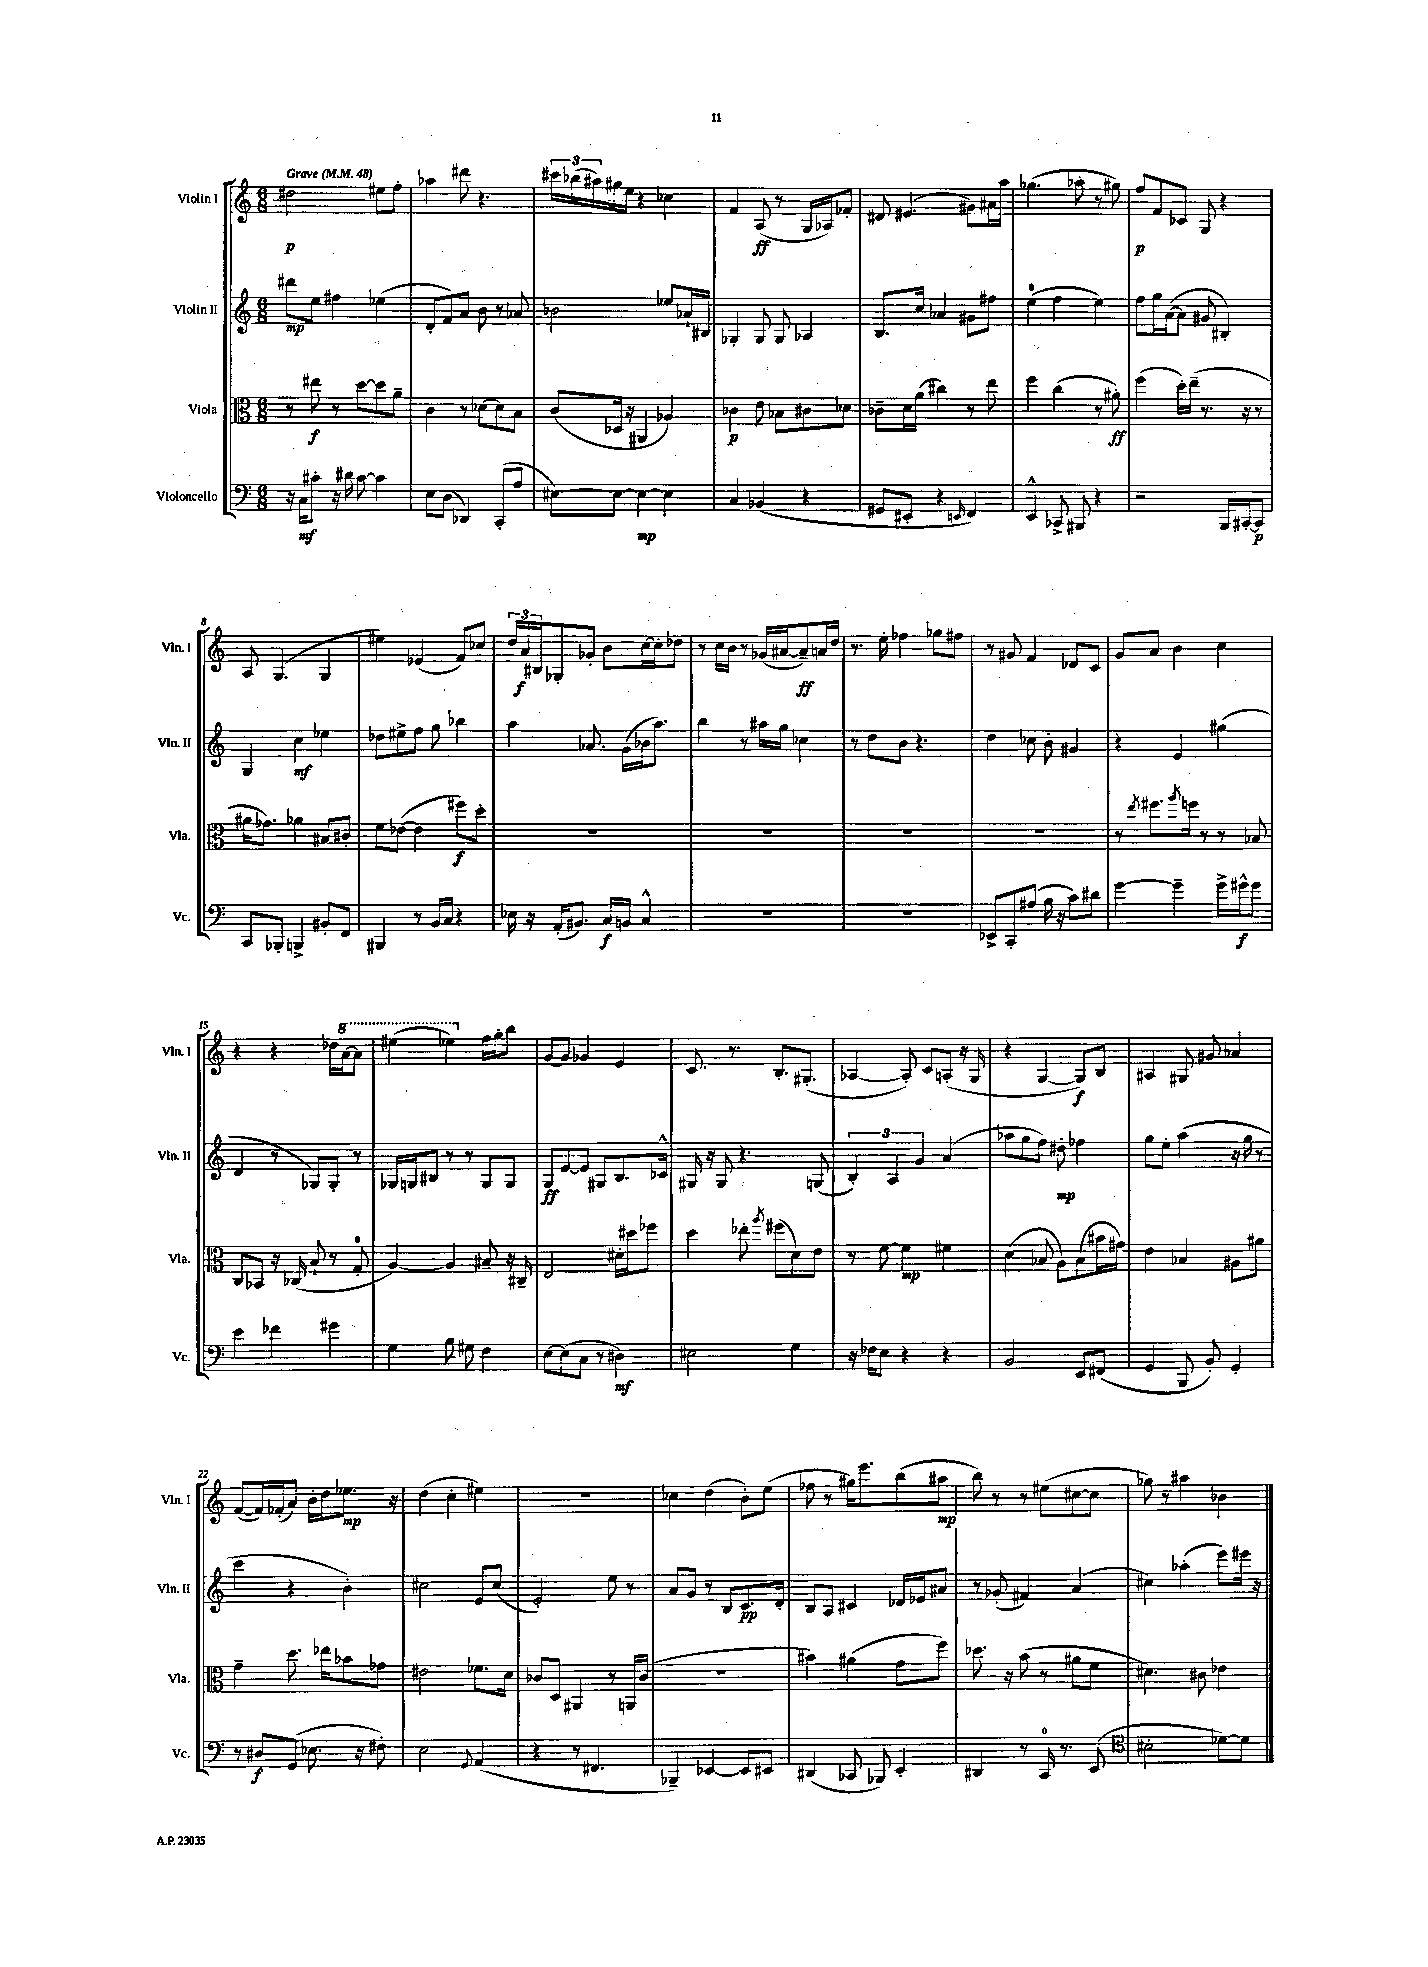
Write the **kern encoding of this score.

**kern	**kern	**kern	**kern
*staff4	*staff3	*staff2	*staff1
*clefF4	*clefC3	*clefG2	*clefG2
*k[]	*k[]	*k[]	*k[]
*M6/8	*M6/8	*M6/8	*M6/8
*MM48	*MM48	*MM48	*MM48
16r	8r	8ddd#	2dd#
16C	.	.	.
8c#'	8ee#	8ee	.
16r	8r	4ff#	.
16d#	.	.	.
[8c#	[8dd	.	.
4c#]	8dd]	(4ee-	8ee#
.	8a~	.	8ff'
=	=	=	=
8E	4c	8d'	4aa-
(8D	.	8f)	.
4DD-)	8r	8a	8ddd#
.	[8d-	8b	4.r
(8CC'	8d-]	8r	.
8A	8B	8a-	.
=	=	=	=
[8E#)	(8c	2b-	24ccc#
.	.	.	(24bb-
.	.	.	24aa#)
8E#_	16D-	.	16gg#
.	16r	.	16ee
4E#_	4AA#	.	4r
4E#]	4A-)	8ee-	4cc-
.	.	16a-`	.
.	.	16B#	.
=	=	=	=
4C	4c-	4G-'	4f
(4BB-	8e	8G-	(8A
.	8B-	8G-	8r
4r	8c#	4A-	16G
.	.	.	16A-)
.	8d-	.	8f-'
=	=	=	=
8GG#	8c-~	8.B	8d#
8EE#'	16d	.	(4.e#
.	(16a	16cc	.
4r	4cc#)	4a-	.
16qqEE	.	.	.
4FF)	8r	8g#	8g#)
.	8ee	8ff#	16a#
.	.	.	16aa
=	=	=	=
4EE^^	4ff	(4ee	(4.gg-
8CC-^	(4cc	4ff	.
8BBB#	.	.	8aa-'
4r	8r	4ee)	8r
.	8a#')	.	8gg#)
=	=	=	=
2r	(4ff	8ff	8ff
.	.	16gg	8f
.	.	([16a	.
.	16dd')	8a]	8c-
.	(16ee~	.	.
.	8.r	8g#	8G
16BBB	.	4B#')	4r
[16CC#'	16r	.	.
8CC#]	8r	.	.
=	=	=	=
8CC	16a#	4G	8A
.	8.g-)	.	.
8BBB-'	.	.	(4.G
4BBB^	4a-	4cc	.
8BB#'	8B#	4ee-	4G
8FF	8c#'	.	.
=	=	=	=
4BBB#	8f	8dd-	4ee#)
.	([8e-	8ee#^	.
8r	4e-]	8ff	(4e-
16BB	.	8gg	.
16C	.	.	.
4r	8ff#)	4bb-	8f)
.	8dd'	.	8cc-
=	=	=	=
16E-	2.r	4aa	24dd
.	.	.	24a
16r	.	.	.
.	.	.	24B#
(16AA'	.	.	8G-'
8.BB#)	.	.	.
.	.	8.a-	8g-'
16C	.	.	8b
16BB	.	(16g	.
4C^^	.	16b-	[16cc
.	.	8.aa)	16cc']
.	.	.	8dd-
=	=	=	=
2.r	2.r	4bb	8r
.	.	.	16cc
.	.	.	16b
.	.	8r	8r
.	.	16aa#	(16g-
.	.	16gg	[16a#
.	.	4cc-	8a#~])
.	.	.	16a
.	.	.	16dd
=	=	=	=
2.r	2.r	8r	8.r
.	.	8dd	.
.	.	.	16ee'
.	.	8b	4ff-
.	.	4.r	.
.	.	.	8gg-
.	.	.	8ff#
=	=	=	=
8EE-^	2.r	4dd	8r
8CC'	.	.	8g#
(8A#	.	8cc-	4f
16B	.	8b'	.
16r	.	.	.
8c)	.	4g#	8d-
8d#	.	.	8c
=	=	=	=
[4g	8r	4r	8g
.	8qee	.	.
.	8.ff#	.	8a
4g~]	.	4e	4b
.	8qaa	.	.
.	16ff	.	.
.	8r	.	.
16g^	8r	(4gg#	4cc
16g#^^	.	.	.
8g#	8B-	.	.
=	=	=	=
4e	8C	4d	4r
.	8BB-	.	.
4f-	16r	8r	4r
.	(16C-	.	.
.	8B`	8G-)	.
4g#	8r	8G-'	16dd-
.	.	.	[16aa
.	8G'	8r	8aa]
=	=	=	=
4G	[4A)	16G-	(4eee#
.	.	16G	.
.	.	8B#	.
8B	4A]	8r	4eee-)
8G#	.	8r	.
4F	8B#~	8G	16ff
.	.	.	16gg'
.	16r	8G	8bb
.	16C#~	.	.
=	=	=	=
[8E	2E	8G	[8g
(8E]	.	[8e	8g]
8C	.	8e]	4g-
8r	.	8G#	.
4D#)	16d#'	8.B	4e
.	16dd#	.	.
.	8ff-	.	.
.	.	16c-^^	.
=	=	=	=
2E#	4dd	16G#	8.c
.	.	16r	.
.	.	8G#	.
.	.	.	8.r
.	8ee-'	4.r	.
.	8qaa	.	.
.	(8ff#	.	8.B'
4G	8d)	.	.
.	.	.	(8.G#'
.	8e	(8G	.
=	=	=	=
16r	8r	6B')	[4A-
16F-	.	.	.
8E	[8f	.	.
.	.	6A	.
4r	4f]	.	8A-'])
.	.	6g	.
.	.	.	8c
4r	4f#	(4a	(8A'
.	.	.	16r
.	.	.	16G
=	=	=	=
2BB	(4d	8aa-	4r
.	.	8gg	.
.	8B-	8ff)	[4G
.	8A)	8dd#'	.
8EE	(8B-	4ff-	8G])
(8FF#	16b#	.	8B
.	16g#)	.	.
=	=	=	=
4GG	4e	8gg	4A#
.	.	8ee'	.
8BBB	4B-	(4aa	8G#
8BB')	.	.	8g#
4GG'	8A#	16r	4a-
.	.	16gg	.
.	8a#	8r	.
=	=	=	=
8r	4g~	4ccc	([8f
8D#	.	.	16f])
.	.	.	(16f-'
(8GG	8.dd	4r	8a)
8.E-	.	.	16b'
.	16ee-	.	16dd
.	8b-	4b')	8.ee-
16r	.	.	.
8F#')	8g-	.	.
.	.	.	16r
=	=	=	=
2E	2e#	2cc#	(4dd
.	.	.	4cc'
8qqGG	.	.	.
(4AA	8.f-	8e	4ee#)
.	.	(8cc#	.
.	16d	.	.
=	=	=	=
4r	8c-	2e')	2.r
.	8D	.	.
8r	4AA#	.	.
4.FF#	.	.	.
.	8r	8ee	.
.	16AA	8r	.
.	(16c-	.	.
=	=	=	=
4BBB-~)	2.r	8a	4cc-
.	.	8g	.
[4EE-	.	8r	(4dd
.	.	8B	.
8EE-]	.	8.c	8b')
8EE#	.	.	(8ee
.	.	16d'	.
=	=	=	=
(4DD#	4b#)	8B	8ff-
.	.	8A	8r
8CC-	(4a#	4c#	16gg#)
.	.	.	8.eee
8BBB-)	.	.	.
4EE'	8g	16d-	(8bb
.	.	16e-	.
.	8ff)	8a#	8aa#
=	=	=	=
4DD#	8.dd-	8r	8bb)
.	.	(8g-'	8r
.	16r	.	.
8r	(8b	4f#)	8r
16CC	8r	.	(8ee#
8.r	.	.	.
.	8a#	(4a	[8cc#
(8EE	8f	.	8cc#]
=	=	=	=
*clefC4	*	*	*
2B#'	4.d#)	4cc#)	8gg-)
.	.	.	8r
.	.	(4aa-'	4aa#
.	8c#	.	.
[8d-)	4e-	8eee)	4b-
8d-]	.	16eee#	.
.	.	16r	.
==	==	==	==
*-	*-	*-	*-
